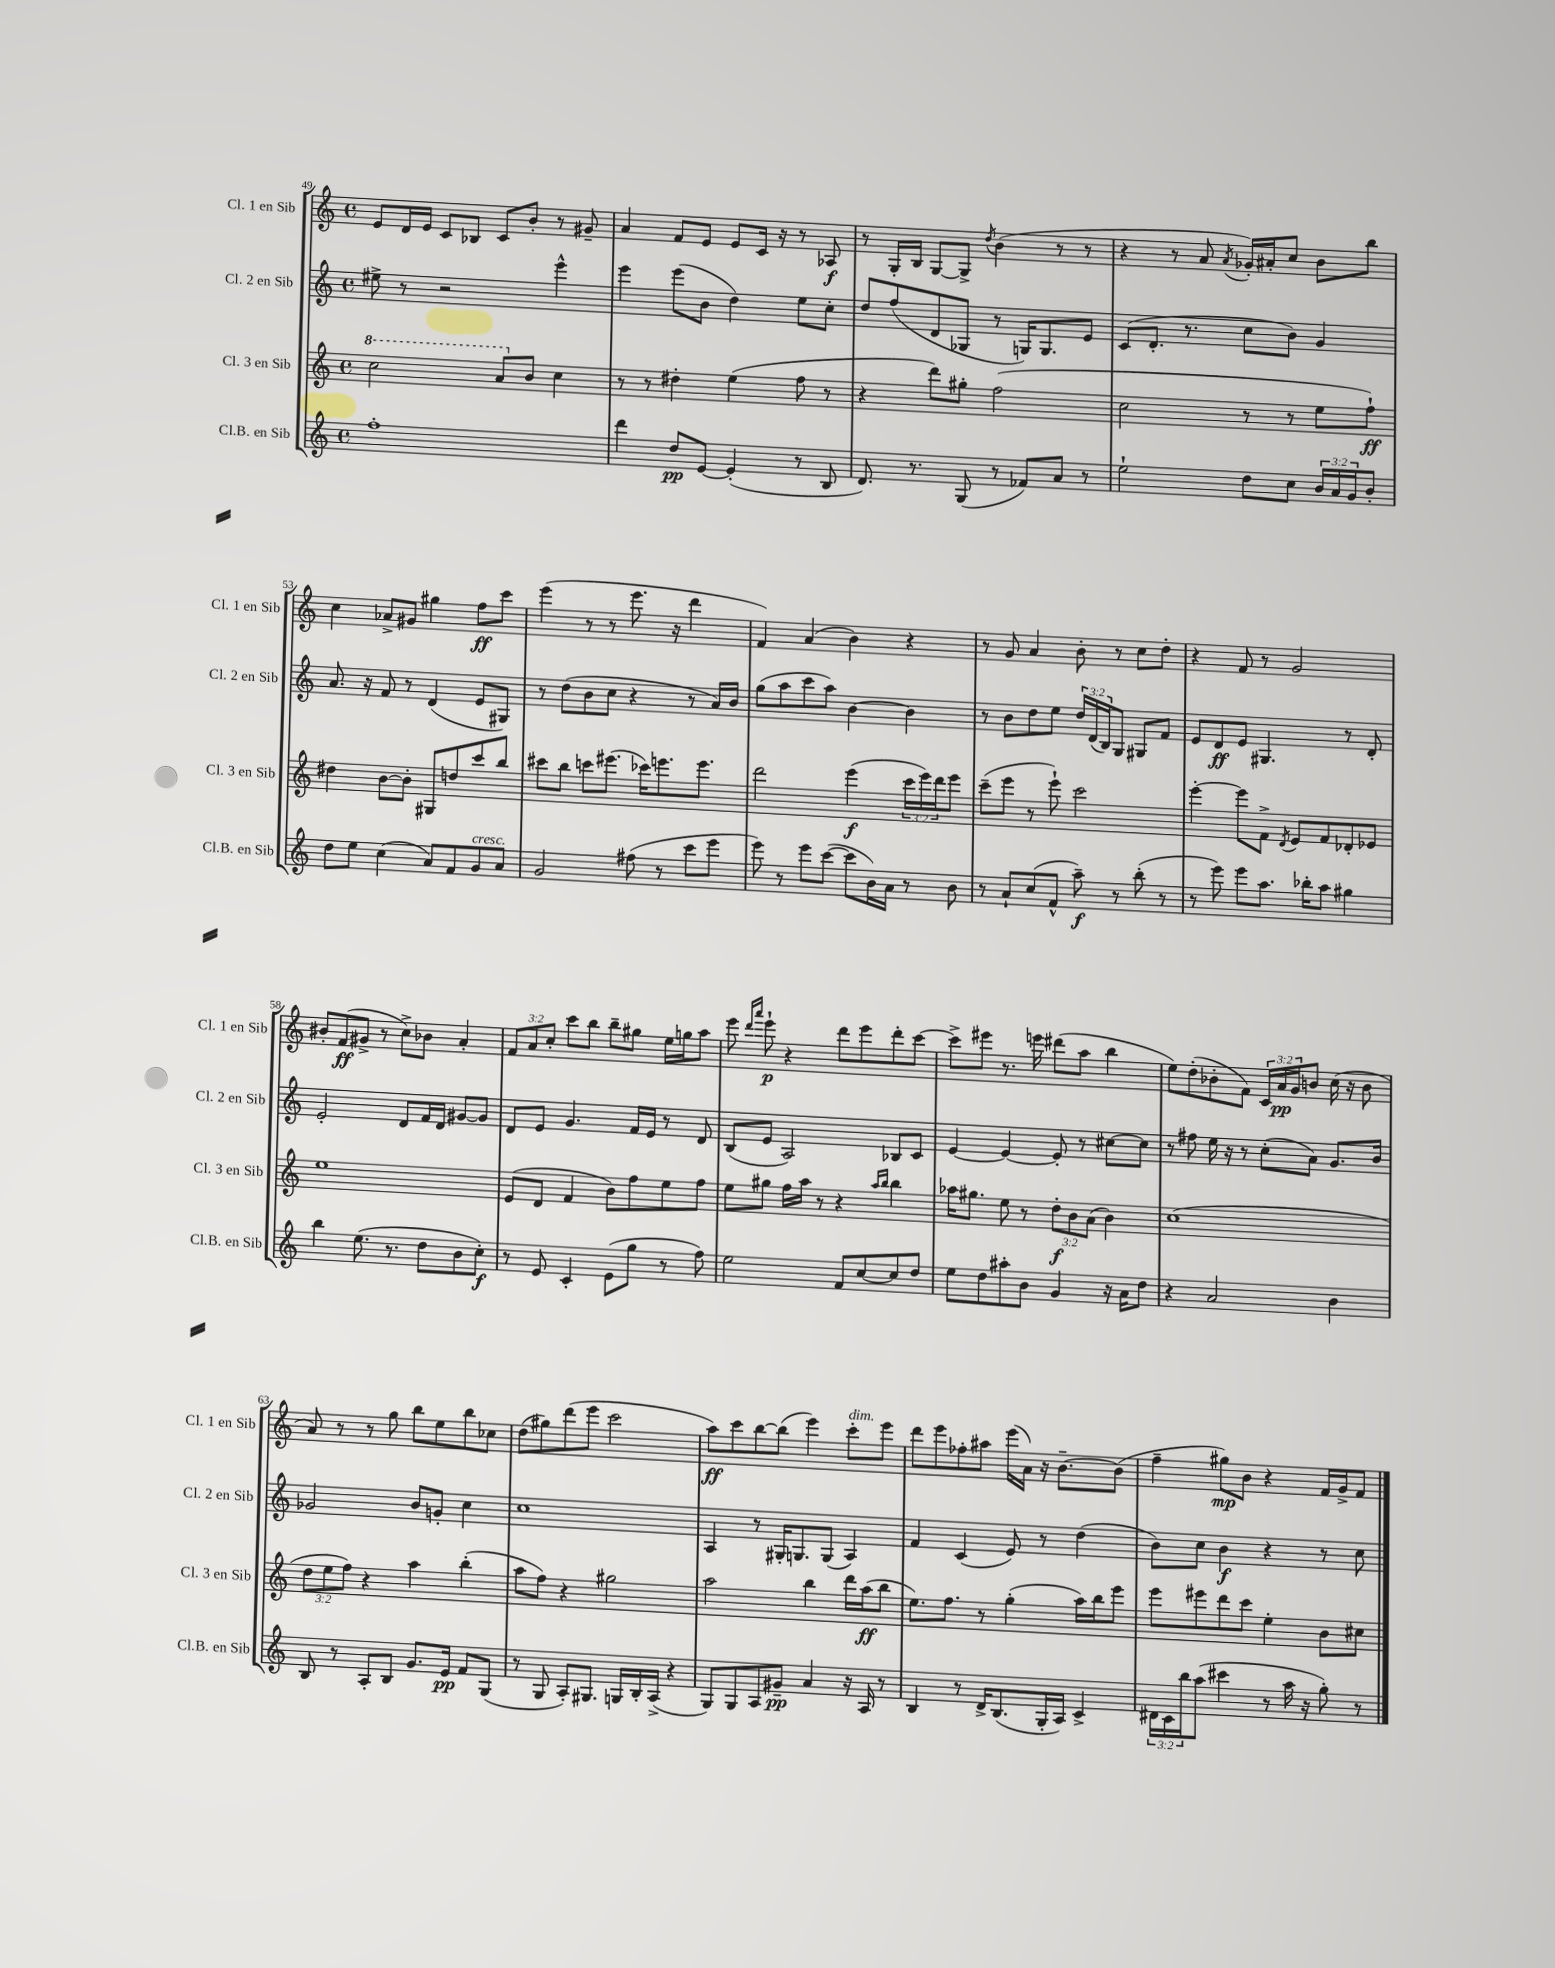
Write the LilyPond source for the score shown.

<<
\new StaffGroup <<
\new Staff = "s0" \with { instrumentName = "Cl. 1 en Sib" shortInstrumentName = "Cl. 1 en Sib" } {
    \clef treble \key c \major \defaultTimeSignature \time 4/4 \override Staff.TupletNumber.text = #tuplet-number::calc-fraction-text
    e'8 d'16 e'16 c'8 bes8 c'8 b'8-. r8 gis'8-- |
    a'4 f'8 e'8 e'8 c'16 r16 r8 aes8\f |
    r8 g16-. b16 g8~ g8-> \acciaccatura { d''8 } b'4( r8 r8 |
    r4 r8 a'8 \acciaccatura { a'8 } ges'16-.) ais'16-. c''8 b'8 b''8 |
    c''4 aes'8-> gis'8 gis''4 f''8\ff c'''8 |
    e'''4( r8 r8 e'''8. r16 d'''4 |
    f'4) a'4( b'4) r4 |
    r8 g'8 a'4 b'8-. r8 c''8 d''8-. |
    r4 f'8 r8 g'2 |
    bis'8-. f'8\ff( gis'8-> r8 c''8->) bes'8 a'4-. |
    \tuplet 3/2 { f'8 a'8 c''8-. } c'''8 b''8 b''8-- gis''8 e''16 g''16 a''8 |
    e'''8 \grace { d'''16 a'''16 } e'''8-!\p r4 d'''8 e'''8 d'''8-. c'''8~ |
    c'''8-> eis'''8 r8. e'''16 dis'''8( a''8 b''4 |
    e''8) d''8-.( bes'8-. f'8) \tuplet 3/2 { c'16 a'16\pp g'16 } b'8 c''16( r16 b'8 |
    a'8) r8 r8 g''8 b''8 e''8 b''8 ces''8 |
    d''8( gis''8) d'''8( e'''8 c'''2 |
    a''8\ff) c'''8 b''8~ b''8( e'''4) c'''8-.^\markup { \italic "dim." } e'''8 |
    d'''8 e'''8 fes''8-. ais''8 e'''16( a'16) r16 b'8.~-- b'8( |
    f''4-- gis''8\mp) b'8 r4 f'16 g'16-> f'8 \bar "|." |
}
\new Staff = "s1" \with { instrumentName = "Cl. 2 en Sib" shortInstrumentName = "Cl. 2 en Sib" } {
    \clef treble \key c \major \defaultTimeSignature \time 4/4 \override Staff.TupletNumber.text = #tuplet-number::calc-fraction-text
    eis''8-> r8 r2 e'''4-^ |
    e'''4 e'''8( b'8 d''4) e''8 c''8-. |
    d''8 f''8( d'8 ges8 r8 g16) g8. e'8 |
    c'8( d'8.-. r8. c''8 b'8) g'4 |
    a'8. r16 f'8 r8 d'4( e'8 gis8) |
    r8 d''8( b'8 c''8 r4 r8 a'16) b'16 |
    g''8( a''8 c'''8 a''8) b'4~ b'4 |
    r8 b'8 d''8 e''8 \tuplet 3/2 { d''16 d'16( b16) } g8 gis8 f'8 |
    e'8 d'8\ff e'8 gis4. r8 d'8-. |
    e'2-. d'8 f'16 d'16 gis'8~ gis'8 |
    d'8 e'8 g'4. f'16 e'16 r8 d'8 |
    b8( e'8 a2) bes8 c'8 |
    e'4~ e'4~ e'8-. r8 cis''8~ cis''8 |
    r8 fis''8 e''16 r16 r8 c''8-.( a'8) g'8. b'16 |
    ges'2 b'8 g'8-. c''4 |
    c''1 |
    a4 r8 gis16-. g8. g8( a4) |
    f'4 c'4( e'8) r8 d''4( |
    b'8) c''8 b'4\f r4 r8 c''8 \bar "|." |
}
\new Staff = "s2" \with { instrumentName = "Cl. 3 en Sib" shortInstrumentName = "Cl. 3 en Sib" } {
    \clef treble \key c \major \defaultTimeSignature \time 4/4 \override Staff.TupletNumber.text = #tuplet-number::calc-fraction-text
    \ottava #1 c'''2 a''8 \ottava #0 b'8 c''4 |
    r8 r8 dis''4-. e''4( f''8 r8 |
    r4 d'''8) gis''8-. f''2( |
    c''2 r8 r8 e''8 f''8-!\ff) |
    dis''4 b'8~ b'8-. gis8 d''8 c'''8 b''8 |
    cis'''8 b''8 c'''8 eis'''8.( ces'''16) e'''8. e'''8. |
    d'''2 e'''4\f( \tuplet 3/2 { c'''16 e'''16) d'''16 } e'''8 |
    c'''8--( e'''8 r8 e'''8-!) c'''2 |
    e'''4~-. e'''8 f'8-> \acciaccatura { d'8 } e'8 f'8 des'8-. ees'8 |
    e''1 |
    e'8( d'8 f'4 b'8) f''8 e''8 f''8 |
    e''8 gis''8 f''16 a''16 r8 r4 \grace { a''16 b''16 } b''4 |
    aes''16 gis''8. e''8 r8 \tuplet 3/2 { d''8-.\f b'8 a'8( } b'4) |
    c''1( |
    \tuplet 3/2 { d''8 e''8 f''8) } r4 a''4 b''4-.( |
    a''8 f''8) r4 gis''2 |
    a''2 b''4 d'''16 a''16\ff( b''8 |
    e''8.) f''8. r8 g''4-.( a''16) b''16 e'''8 |
    e'''8 eis'''8 d'''8 c'''8 e''4-. b'8 cis''8 \bar "|." |
}
\new Staff = "s3" \with { instrumentName = "Cl.B. en Sib" shortInstrumentName = "Cl.B. en Sib" } {
    \clef treble \key c \major \defaultTimeSignature \time 4/4 \override Staff.TupletNumber.text = #tuplet-number::calc-fraction-text
    f''1-. |
    d'''4 d''8\pp e'8~ e'4-.( r8 b8 |
    d'8.) r8. g8( r8 fes'8) a'8 r8 |
    e''2-! d''8 c''8 \tuplet 3/2 { b'16 a'16 g'16 } b'8-. |
    d''8 e''8 c''4( a'8) f'8 g'8^\markup { \italic "cresc." } a'8 |
    g'2 fis''8( r8 c'''8 e'''8 |
    e'''8) r8 e'''8 c'''8~( c'''8 b'16) a'16 r8 b'8 |
    r8 a'8-! c''8( f'8-^ a''8--\f) r8 b''8-.( r8 |
    r8 e'''8) e'''8 a''8. bes''16-. a''8 gis''4 |
    b''4 e''8.( r8. d''8 b'8 c''8-.\f) |
    r8 e'8 c'4-. e'8( g''8 r8 f''8) |
    e''2 f'8 c''8~ c''8 d''8 |
    e''8 d''8 ais''8-. b'8 g'4 r16 a'16 d''8 |
    r4 a'2 b'4 |
    b8 r8 a8-. b8 g'8. e'16\pp f'8 g8( |
    r8 g8 a8-.) gis8. g16 b16-. a16->( r4 |
    g8) g8 a8 gis'8--\pp a'4 r16 a16 r8 |
    b4 r8 d'16-> b8.( g16-. a16) c'4-> |
    \tuplet 3/2 { dis'16 c'16 b''16 } a''8( cis'''4 r8 a''16 r16 g''8-.) r8 \bar "|." |
}
>>
>>
\layout { \context { \Score currentBarNumber = #49 } }
